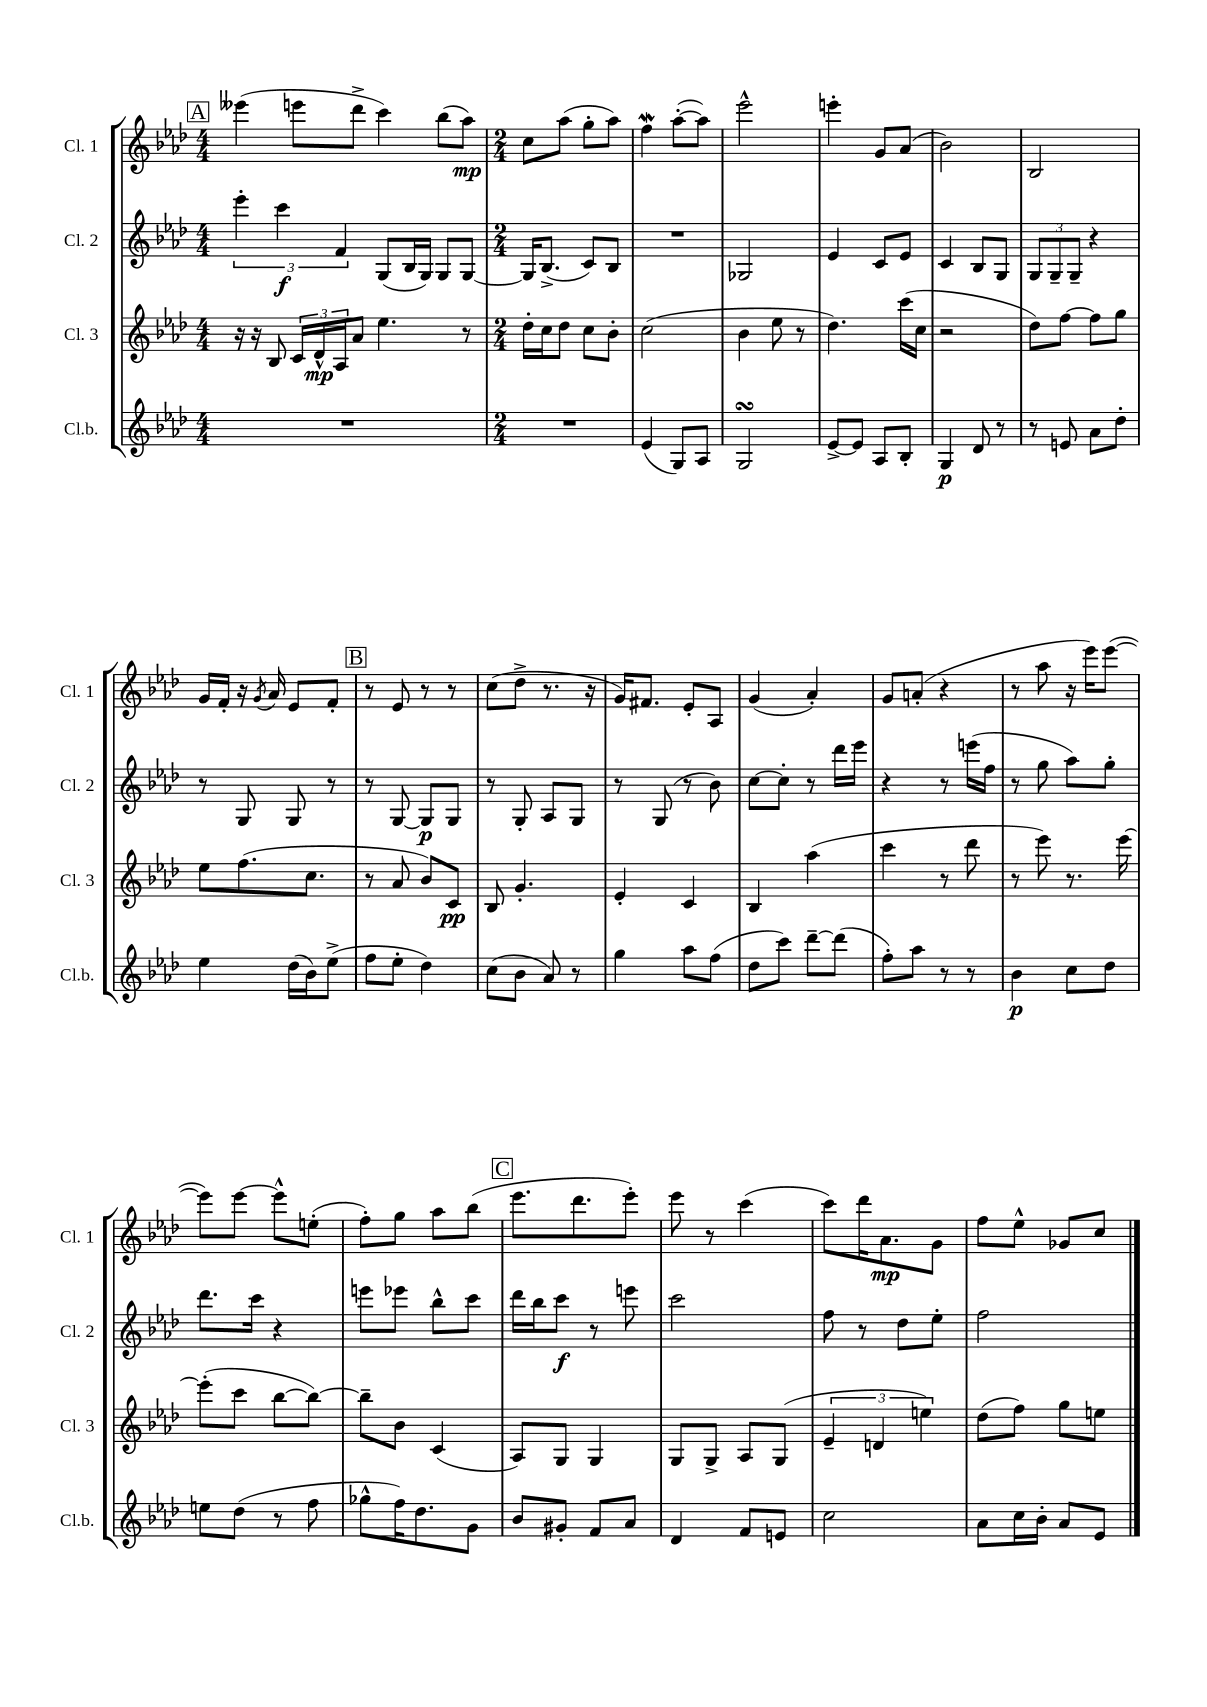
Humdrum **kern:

**kern	**dynam	**kern	**dynam	**kern	**dynam	**kern	**dynam
*part4	*part4	*part3	*part3	*part2	*part2	*part1	*part1
*staff4	*staff4	*staff3	*staff3	*staff2	*staff2	*staff1	*staff1
*I"Cl.b.	*	*I"Cl. 3	*	*I"Cl. 2	*	*I"Cl. 1	*
*I'Cl.b.	*	*I'Cl. 3	*	*I'Cl. 2	*	*I'Cl. 1	*
*clefG2	*	*clefG2	*	*clefG2	*	*clefG2	*
*k[b-e-a-d-]	*	*k[b-e-a-d-]	*	*k[b-e-a-d-]	*	*k[b-e-a-d-]	*
*M4/4	*	*M4/4	*	*M4/4	*	*M4/4	*
!!LO:REH:place=s1:t=A
=95	=95	=95	=95	=95	=95	=95	=95
1r	.	16r	.	6eee-'\	.	(4eee--X\	.
.	.	16r	.	.	.	.	.
.	.	8B-/	.	.	.	.	.
.	.	.	.	6ccc\	f	.	.
.	.	24c/LL	.	.	.	8eeen\L	.
.	.	24d-^^/	mp	.	.	.	.
.	.	24A-/J	.	6f/	.	.	.
.	.	8a-/J	.	.	.	8ddd-^\J	.
.	.	4.ee-\	.	(8G/L	.	4ccc\)	.
.	.	.	.	16B-/L	.	.	.
.	.	.	.	16G/JJ)	.	.	.
.	.	.	.	8G/L	.	(8bb-\L	.
.	.	8r	.	[8G/J	.	8aa-\J)	mp
=96	=96	=96	=96	=96	=96	=96	=96
*M2/4	*	*M2/4	*	*M2/4	*	*M2/4	*
2r	.	16dd-'\LL	.	16G/KL]	.	8cc\L	.
.	.	16cc\J	.	(8.B-^/J	.	.	.
.	.	8dd-\J	.	.	.	(8aa-\J	.
.	.	8cc\L	.	8c/L)	.	8gg'\L	.
.	.	8b-'\J	.	8B-/J	.	8aa-\J)	.
=97	=97	=97	=97	=97	=97	=97	=97
(4e-/	.	(2cc\	.	2r	.	4ffW\	.
8G/L)	.	.	.	.	.	([8aa-'\L	.
8A-/J	.	.	.	.	.	8aa-\J])	.
=98	=98	=98	=98	=98	=98	=98	=98
2GsSsS/	.	4b-\	.	2G-X/	.	2eee-^^\	.
.	.	8ee-\	.	.	.	.	.
.	.	8r	.	.	.	.	.
=99	=99	=99	=99	=99	=99	=99	=99
[8e-^/L	.	4.dd-\)	.	4e-/	.	4eeen'\	.
8e-/J]	.	.	.	.	.	.	.
8A-/L	.	.	.	8c/L	.	8g/L	.
8B-'/J	.	(16ccc\LL	.	8e-/J	.	(8a-/J	.
.	.	16cc\JJ	.	.	.	.	.
=100	=100	=100	=100	=100	=100	=100	=100
4G/	p	2r	.	4c/	.	2b-\)	.
8d-/	.	.	.	8B-/L	.	.	.
8r	.	.	.	8G/J	.	.	.
=101	=101	=101	=101	=101	=101	=101	=101
8r	.	8dd-\L)	.	12G/L	.	2B-/	.
.	.	.	.	12G~/	.	.	.
8en/	.	[8ff\J	.	.	.	.	.
.	.	.	.	12G~/J	.	.	.
8a-\L	.	8ff\L]	.	4r	.	.	.
8dd-'\J	.	8gg\J	.	.	.	.	.
!!LO:LB:g=z
=102	=102	=102	=102	=102	=102	=102	=102
4ee-\	.	8ee-\L	.	8r	.	16g/LL	.
.	.	.	.	.	.	16f'/JJ	.
.	.	(8.ff\	.	8G/	.	16r	.
.	.	.	.	.	.	8qg/	.
.	.	.	.	.	.	16a-/	.
(16dd-\LL	.	.	.	8G/	.	8e-/L	.
16b-\J)	.	8.cc\J	.	.	.	.	.
(8ee-^\J	.	.	.	8r	.	8f'/J	.
!!LO:REH:place=s1:t=B
=103	=103	=103	=103	=103	=103	=103	=103
8ff\L	.	8r	.	8r	.	8r	.
8ee-'\J	.	8a-/	.	[8G/	.	8e-/	.
4dd-\)	.	8b-/L)	.	8G/L]	p	8r	.
.	.	8c/J	pp	8G/J	.	8r	.
=104	=104	=104	=104	=104	=104	=104	=104
(8cc\L	.	8B-/	.	8r	.	(8cc\L	.
8b-\J	.	4.g'/	.	8G'/	.	8dd-^\J	.
8a-/)	.	.	.	8A-/L	.	8.r	.
8r	.	.	.	8G/J	.	.	.
.	.	.	.	.	.	16r	.
=105	=105	=105	=105	=105	=105	=105	=105
4gg\	.	4e-'/	.	8r	.	16g/KL)	.
.	.	.	.	.	.	8.f#X/J	.
.	.	.	.	(8G/	.	.	.
8aa-\L	.	4c/	.	8r	.	8e-'/L	.
(8ff\J	.	.	.	8b-\)	.	8A-/J	.
=106	=106	=106	=106	=106	=106	=106	=106
8dd-\L	.	4B-/	.	[8cc\L	.	(4g/	.
8ccc\J)	.	.	.	8cc'\J]	.	.	.
[8ddd-~\L	.	(4aa-\	.	8r	.	4a-'/)	.
(8ddd-\J]	.	.	.	16ddd-\LL	.	.	.
.	.	.	.	16eee-\JJ	.	.	.
=107	=107	=107	=107	=107	=107	=107	=107
8ff'\L)	.	4ccc\	.	4r	.	8g/L	.
8aa-\J	.	.	.	.	.	(8an'/J	.
8r	.	8r	.	8r	.	4r	.
8r	.	8ddd-\	.	(16eeen\LL	.	.	.
.	.	.	.	16ff\JJ	.	.	.
=108	=108	=108	=108	=108	=108	=108	=108
4b-\	p	8r	.	8r	.	8r	.
.	.	8eee-\)	.	8gg\	.	8aa-\	.
8cc\L	.	8.r	.	8aa-\L)	.	16r	.
.	.	.	.	.	.	16eee-\KL)	.
8dd-\J	.	.	.	8gg'\J	.	([8eee-\J	.
.	.	[16eee-\	.	.	.	.	.
!!LO:LB:g=z
=109	=109	=109	=109	=109	=109	=109	=109
8een\L	.	(8eee-'\L]	.	8.ddd-\L	.	8eee-\L])	.
(8dd-\J	.	8ccc\J	.	.	.	[8eee-\J	.
.	.	.	.	16ccc\Jk	.	.	.
8r	.	[8bb-\L	.	4r	.	8eee-^^\L]	.
8ff\	.	8bb-\J_)	.	.	.	(8een'\J	.
=110	=110	=110	=110	=110	=110	=110	=110
8gg-X^^\L	.	8bb-~\L]	.	8eeen\L	.	8ff'\L)	.
16ff\K)	.	8b-\J	.	8eee-X\J	.	8gg\J	.
8.dd-\	.	.	.	.	.	.	.
.	.	(4c/	.	8bb-^^\L	.	8aa-\L	.
8g\J	.	.	.	8ccc\J	.	(8bb-\J	.
!!LO:REH:place=s1:t=C
=111	=111	=111	=111	=111	=111	=111	=111
8b-/L	.	8A-/L)	.	16ddd-\LL	.	8.eee-\L	.
.	.	.	.	16bb-\J	.	.	.
8g#X'/J	.	8G/J	.	8ccc\J	f	.	.
.	.	.	.	.	.	8.ddd-\	.
8f/L	.	4G/	.	8r	.	.	.
8a-/J	.	.	.	8eeen\	.	8eee-'\J)	.
=112	=112	=112	=112	=112	=112	=112	=112
4d-/	.	8G/L	.	2ccc\	.	8eee-\	.
.	.	8G^/J	.	.	.	8r	.
8f/L	.	8A-/L	.	.	.	(4ccc\	.
8en/J	.	(8G/J	.	.	.	.	.
=113	=113	=113	=113	=113	=113	=113	=113
2cc\	.	6e-~/	.	8ff\	.	8ccc\L)	.
.	.	.	.	8r	.	16ddd-\K	.
.	.	6dn/	.	.	.	.	.
.	.	.	.	.	.	8.a-\	mp
.	.	.	.	8dd-\L	.	.	.
.	.	6een\)	.	.	.	.	.
.	.	.	.	8ee-'\J	.	8g\J	.
=114	=114	=114	=114	=114	=114	=114	=114
8a-\L	.	(8dd-\L	.	2ff\	.	8ff\L	.
16cc\L	.	8ff\J)	.	.	.	8ee-^^\J	.
16b-'\JJ	.	.	.	.	.	.	.
8a-/L	.	8gg\L	.	.	.	8g-X/L	.
8e-/J	.	8een\J	.	.	.	8cc/J	.
==	==	==	==	==	==	==	==
*-	*-	*-	*-	*-	*-	*-	*-
